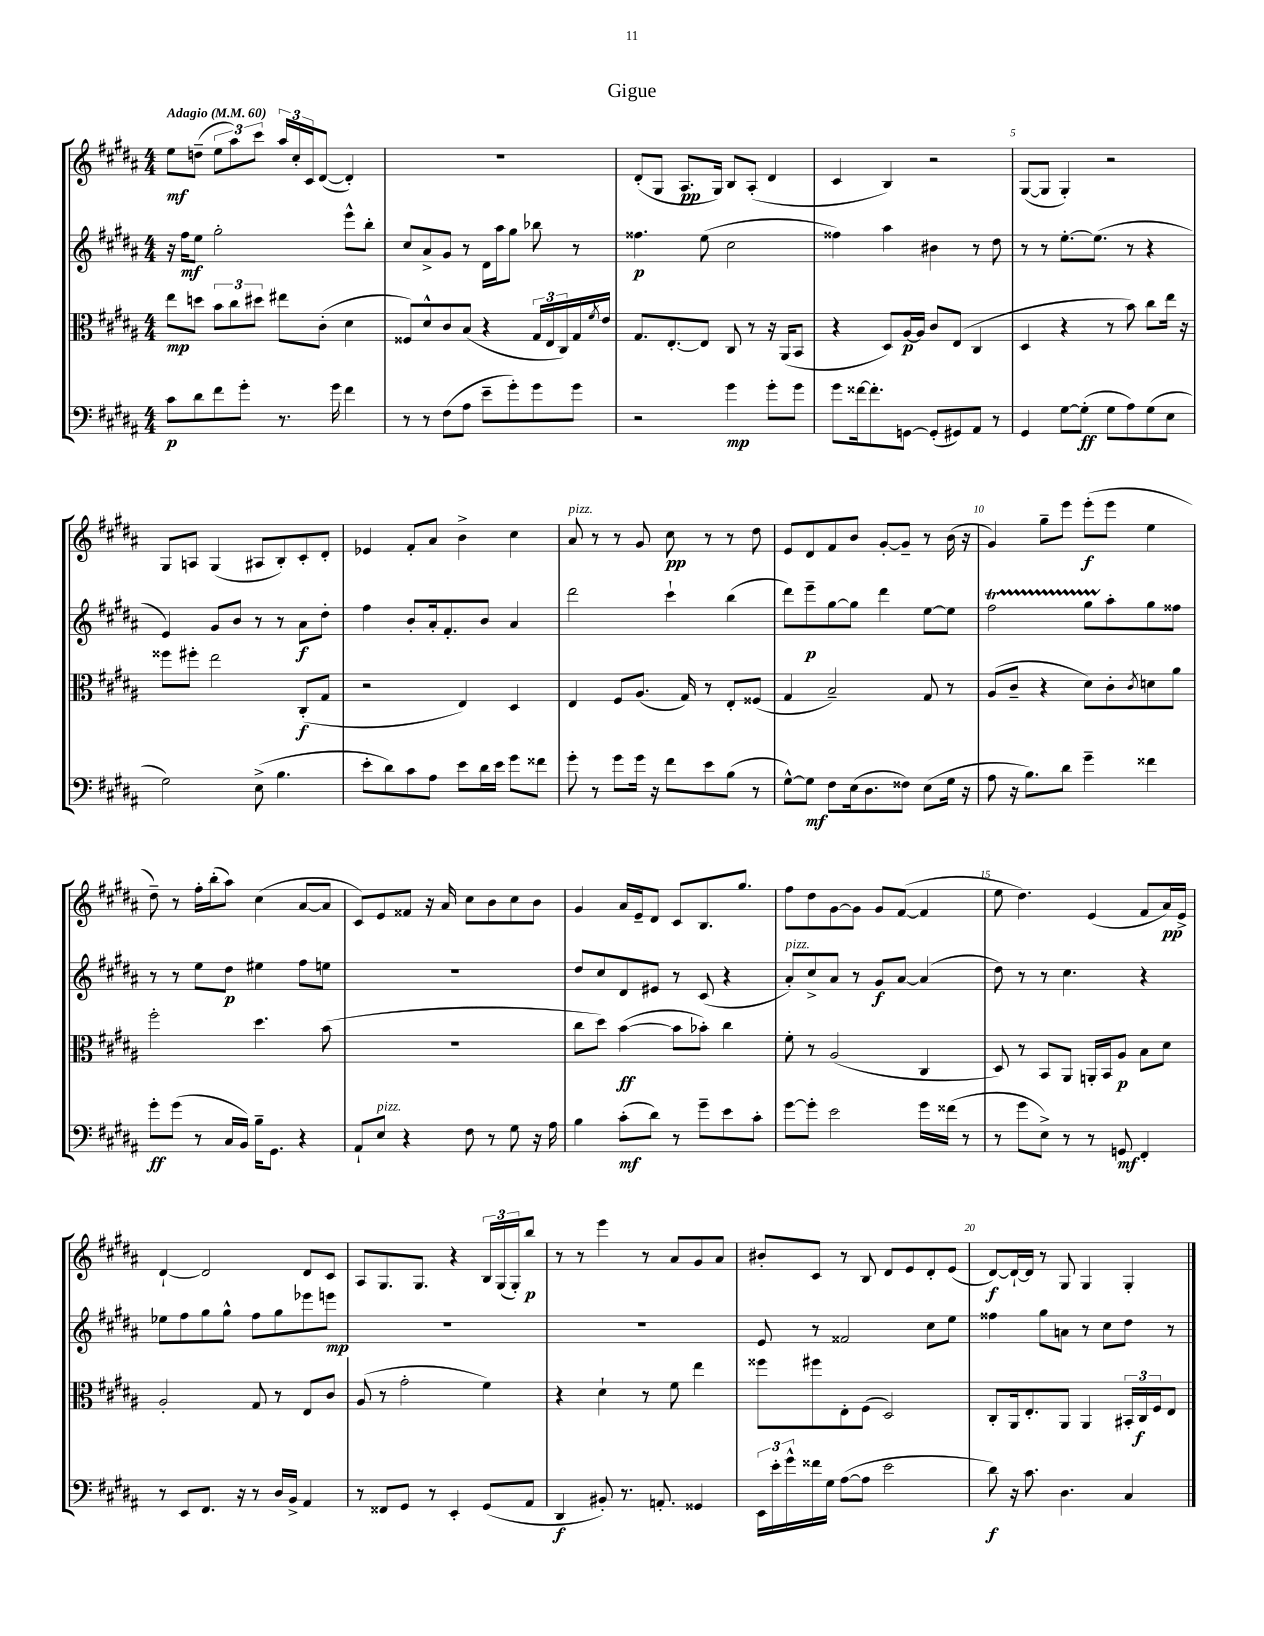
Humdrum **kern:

**kern	**dynam	**kern	**dynam	**kern	**dynam	**kern	**dynam
*part4	*part4	*part3	*part3	*part2	*part2	*part1	*part1
*staff4	*staff4	*staff3	*staff3	*staff2	*staff2	*staff1	*staff1
*clefF4	*	*clefC3	*	*clefG2	*	*clefG2	*
*k[f#c#g#d#a#]	*	*k[f#c#g#d#a#]	*	*k[f#c#g#d#a#]	*	*k[f#c#g#d#a#]	*
*M4/4	*	*M4/4	*	*M4/4	*	*M4/4	*
*MM60	*	*MM60	*	*MM60	*	*MM60	*
=1	=1	=1	=1	=1	=1	=1	=1
!	!	!	!	!	!	!LO:TX:a:B:t=Adagio	!
8c#\L	p	8ee\L	mp	16r	.	8ee\L	mf
.	.	.	.	16ff#\KL	mf	.	.
8d#\	.	8ddn\J	.	8ee\J	.	(8ddn~\J	.
8f#\	.	12b\L	.	2gg#'\	.	12ee\L	.
.	.	12cc#\	.	.	.	12aa#\)	.
8g#'\J	.	.	.	.	.	.	.
.	.	12dd#X\J	.	.	.	12ccc#\J	.
8.r	.	8ee#X\L	.	.	.	24aa#/LL	.
.	.	.	.	.	.	24cc#'/	.
.	.	.	.	.	.	24c#/J	.
.	.	(8c#'\J	.	.	.	([8d#/J	.
16g#\	.	.	.	.	.	.	.
4f#\	.	4d#\	.	8eee^^\L	.	4d#'/])	.
.	.	.	.	8bb'\J	.	.	.
=2	=2	=2	=2	=2	=2	=2	=2
8r	.	8F##X/L)	.	8cc#/L	.	1r	.
8r	.	8d#^^/	.	8a#^/	.	.	.
(8F#\L	.	8c#/	.	8g#/J	.	.	.
8A#\J	.	(8B/J	.	8r	.	.	.
8e~\L	.	4r	.	16d#\LL	.	.	.
.	.	.	.	16aa#\J	.	.	.
8g#'\)	.	.	.	8gg#\J	.	.	.
8g#\	.	24G#/LL	.	8bb-X\	.	.	.
.	.	24E/	.	.	.	.	.
.	.	24C#/)	.	.	.	.	.
8g#\J	.	16G#/	.	8r	.	.	.
.	.	8qf#/	.	.	.	.	.
.	.	16e/JJ	.	.	.	.	.
=3	=3	=3	=3	=3	=3	=3	=3
2r	.	8.G#/L	.	4.ff##X\	p	(8d#'/L	.
.	.	.	.	.	.	8G#/J	.
.	.	[8.E'/	.	.	.	.	.
.	.	.	.	.	.	8.A#/L	pp
.	.	8E/J]	.	(8ee\	.	.	.
.	.	.	.	.	.	16G#/Jk)	.
4g#\	mp	8C#/	.	2cc#\	.	8B/L	.
.	.	8r	.	.	.	(8A#'/J	.
8g#'\L	.	16r	.	.	.	4d#/	.
.	.	(16AA#/KL	.	.	.	.	.
8g#\J	.	8BB/J	.	.	.	.	.
=4	=4	=4	=4	=4	=4	=4	=4
8g#\L	.	4r	.	4ff##X\)	.	4c#/	.
[16f##X\k	.	.	.	.	.	.	.
8.f##'\]	.	.	.	.	.	.	.
.	.	8D#/L)	.	4aa#\	.	4B/)	.
[8GGn\J	.	[16A#/L	p	.	.	.	.
.	.	16A#/JJ]	.	.	.	.	.
(8GG'/L]	.	8c#/L	.	4b#X\	.	2r	.
8GG#X/)	.	(8E/J	.	.	.	.	.
8AA#/J	.	4C#/	.	8r	.	.	.
8r	.	.	.	8dd#\	.	.	.
=5	=5	=5	=5	=5	=5	=5	=5
4GG#/	.	4D#/	.	8r	.	([8G#/L	.
.	.	.	.	8r	.	8G#/J]	.
[8G#\L	.	4r	.	[8.ee'\L	.	4G#'/)	.
(8G#'\J]	ff	.	.	.	.	.	.
.	.	.	.	(8.ee\J]	.	.	.
8G#\L	.	8r	.	.	.	2r	.
8A#\)	.	8b\)	.	8r	.	.	.
(8G#\	.	8cc#\L	.	4r	.	.	.
8E\J	.	16ee\Jk	.	.	.	.	.
.	.	16r	.	.	.	.	.
!!LO:LB:g=z
=6	=6	=6	=6	=6	=6	=6	=6
2G#\)	.	8ff##X\L	.	4e/)	.	8G#/L	.
.	.	8ff#X'\J	.	.	.	8An/J	.
.	.	2ee\	.	8g#/L	.	(4G#/	.
.	.	.	.	8b/J	.	.	.
(8E^\	.	.	.	8r	.	8A#X/L	.
4.B\	.	.	.	8r	.	8B'/)	.
.	.	(8C#'/L	f	8a#\L	f	8c#'/	.
.	.	8G#/J	.	8dd#'\J	.	8d#'/J	.
=7	=7	=7	=7	=7	=7	=7	=7
8e'\L	.	2r	.	4ff#\	.	4e-X/	.
8d#\)	.	.	.	.	.	.	.
8c#\	.	.	.	8b'/L	.	8f#'/L	.
8A#\J	.	.	.	16a#'/k	.	8a#/J	.
.	.	.	.	8.f#'/	.	.	.
8e\L	.	4E/)	.	.	.	4b^\	.
16d#\L	.	.	.	8b/J	.	.	.
16e\JJ	.	.	.	.	.	.	.
8g#\L	.	4D#/	.	4a#/	.	4cc#\	.
8f##X\J	.	.	.	.	.	.	.
=8	=8	=8	=8	=8	=8	=8	=8
!	!	!	!	!	!	!LO:TX:a:i:t=pizz.	!
8g#'\	.	4E/	.	2ddd#\	.	8a#/	.
8r	.	.	.	.	.	8r	.
8g#\L	.	8F#/L	.	.	.	8r	.
16g#\Jk	.	(8.A#/J	.	.	.	8g#/	.
16r	.	.	.	.	.	.	.
8f#\L	.	.	.	4ccc#`\	.	8cc#\	pp
.	.	16G#/)	.	.	.	.	.
8e\	.	8r	.	.	.	8r	.
(8B\J	.	8E'/L	.	(4bb\	.	8r	.
8r	.	(8F##X/J	.	.	.	8dd#\	.
=9	=9	=9	=9	=9	=9	=9	=9
[8G#^^\L)	.	4G#/	.	8ddd#\L)	.	8e/L	.
8G#\J]	mf	.	.	8eee~\	p	8d#/	.
8F#\L	.	2B~/)	.	[8gg#\	.	8f#/	.
(16E\k	.	.	.	8gg#\J]	.	8b/J	.
8.D#\	.	.	.	.	.	.	.
.	.	.	.	4ddd#\	.	[8g#'/L	.
8F##X\J)	.	.	.	.	.	8g#~/J]	.
(8E\L	.	8G#/	.	[8ee\L	.	8r	.
16G#\Jk	.	8r	.	8ee\J]	.	(16b\	.
16r	.	.	.	.	.	16r	.
=10	=10	=10	=10	=10	=10	=10	=10
8A#\	.	(8A#/L	.	2ff#T\	.	4g#/)	.
16r	.	8c#~/J	.	.	.	.	.
8.B\L)	.	.	.	.	.	.	.
.	.	4r	.	.	.	8gg#~\L	.
8d#\J	.	.	.	.	.	8eee\J	.
4g#~\	.	8d#\L)	.	8gg#TTT\L	.	(8eee'\L	f
.	.	8c#'\	.	8aa#'\	.	8eee\J	.
.	.	8qc#/	.	.	.	.	.
4f##X\	.	8dn\	.	8gg#\	.	4ee\	.
.	.	8a#\J	.	8ff##X\J	.	.	.
!!LO:LB:g=z
=11	=11	=11	=11	=11	=11	=11	=11
8g#'\L	ff	2ff#'\	.	8r	.	8dd#~\)	.
(8g#\J	.	.	.	8r	.	8r	.
8r	.	.	.	8ee\L	.	16ff#'\LL	.
.	.	.	.	.	.	(16bb'\J	.
16C#/LL	.	.	.	8dd#\J	p	8aa#\J)	.
16BB/JJ)	.	.	.	.	.	.	.
16B~\KL	.	4.dd#\	.	4ee#X\	.	(4cc#\	.
8.GG#\J	.	.	.	.	.	.	.
4r	.	.	.	8ff#\L	.	[8a#/L	.
.	.	(8b\	.	8een\J	.	8a#/J]	.
=12	=12	=12	=12	=12	=12	=12	=12
8AA#`/L	.	1r	.	1r	.	8c#/L)	.
!LO:TX:a:i:t=pizz.	!	!	!	!	!	!	!
8E/J	.	.	.	.	.	8e/	.
4r	.	.	.	.	.	8f##X/J	.
.	.	.	.	.	.	16r	.
.	.	.	.	.	.	16a#/	.
8F#\	.	.	.	.	.	8cc#\L	.
8r	.	.	.	.	.	8b\	.
8G#\	.	.	.	.	.	8cc#\	.
16r	.	.	.	.	.	8b\J	.
16A#\	.	.	.	.	.	.	.
=13	=13	=13	=13	=13	=13	=13	=13
4B\	.	8cc#\L	.	8dd#/L	.	4g#/	.
.	.	8dd#\J)	.	8cc#/	.	.	.
(8c#'\L	mf	([4b\	ff	8d#/	.	16a#/LL	.
.	.	.	.	.	.	16e~/J	.
8d#\J)	.	.	.	8e#X/J	.	8d#/J	.
8r	.	8b\L]	.	8r	.	8c#/L	.
8g#~\L	.	8b-X'\J)	.	(8c#/	.	8.B/	.
8e\	.	4cc#\	.	4r	.	.	.
.	.	.	.	.	.	8.gg#/J	.
8c#'\J	.	.	.	.	.	.	.
=14	=14	=14	=14	=14	=14	=14	=14
!	!	!	!	!LO:TX:a:i:t=pizz.	!	!	!
[8g#\L	.	8f#'\	.	8a#'/L)	.	8ff#\L	.
8g#'\J]	.	8r	.	8cc#^/	.	8dd#\	.
2e\	.	(2A#/	.	8a#/J	.	[8g#\	.
.	.	.	.	8r	.	8g#\J]	.
.	.	.	.	8g#/L	f	8g#/L	.
.	.	.	.	[8a#/J	.	([8f#/J	.
16g#\LL	.	4C#/	.	(4a#/]	.	4f#/]	.
(16f##X\JJ	.	.	.	.	.	.	.
8r	.	.	.	.	.	.	.
=15	=15	=15	=15	=15	=15	=15	=15
8r	.	8D#/)	.	8dd#\)	.	8ee\	.
8g#\L	.	8r	.	8r	.	4.dd#\)	.
8E^\J)	.	8BB/L	.	8r	.	.	.
8r	.	8AA#/J	.	4.cc#\	.	.	.
8r	.	16AAn'/LL	.	.	.	(4e/	.
.	.	16BB/J	.	.	.	.	.
8GGn/	mf	8A#/J	p	.	.	.	.
4FF#'/	.	8B\L	.	4r	.	8f#/L	.
.	.	8d#\J	.	.	.	16a#/L)	pp
.	.	.	.	.	.	16e^/JJ	.
!!LO:LB:g=z
=16	=16	=16	=16	=16	=16	=16	=16
8r	.	2A#'/	.	8ee-X\L	.	[4d#`/	.
8EE/L	.	.	.	8ff#\	.	.	.
8.FF#/J	.	.	.	8gg#\	.	2d#/]	.
.	.	.	.	8gg#^^\J	.	.	.
16r	.	.	.	.	.	.	.
8r	.	8G#/	.	8ff#\L	.	.	.
16D#/LL	.	8r	.	8gg#\	.	.	.
16BB^/JJ	.	.	.	.	.	.	.
4AA#/	.	8E/L	.	8eee-X\	.	8d#/L	.
.	.	8c#/J	.	8eeen\J	mp	8c#/J	.
=17	=17	=17	=17	=17	=17	=17	=17
8r	.	(8A#/	.	1r	.	8A#/L	.
8FF##X/L	.	8r	.	.	.	8.G#/	.
8GG#/J	.	2g#'\	.	.	.	.	.
.	.	.	.	.	.	8.G#/J	.
8r	.	.	.	.	.	.	.
4EE'/	.	.	.	.	.	4r	.
(8GG#/L	.	4f#\)	.	.	.	24B/LL	.
.	.	.	.	.	.	(24G#/	.
.	.	.	.	.	.	24G#'/J)	.
8AA#/J	.	.	.	.	.	8bb/J	p
=18	=18	=18	=18	=18	=18	=18	=18
4DD#/	f	4r	.	1r	.	8r	.
.	.	.	.	.	.	8r	.
8BB#X'/)	.	4d#`\	.	.	.	4eee\	.
8.r	.	.	.	.	.	.	.
.	.	8r	.	.	.	8r	.
8.AAn'/	.	.	.	.	.	.	.
.	.	8f#\	.	.	.	8a#/L	.
4GG##X/	.	4ee\	.	.	.	8g#/	.
.	.	.	.	.	.	8a#/J	.
=19	=19	=19	=19	=19	=19	=19	=19
24EE\LL	.	8ff##X\L	.	8e/	.	8b#X'/L	.
24e'\	.	.	.	.	.	.	.
24g#^^\	.	.	.	.	.	.	.
16f##X\	.	8ff#X\	.	8r	.	8c#/J	.
16G#\JJ	.	.	.	.	.	.	.
([8A#\L	.	8E'\	.	2f##X/	.	8r	.
8A#\J]	.	(8F#\J	.	.	.	8B/	.
2e\	.	2D#/)	.	.	.	8d#/L	.
.	.	.	.	.	.	8e/	.
.	.	.	.	8cc#\L	.	8d#'/	.
.	.	.	.	8ee\J	.	(8e/J	.
=20	=20	=20	=20	=20	=20	=20	=20
8d#\)	f	8C#'/L	.	4ff##X\	.	[8d#/L)	f
16r	.	16AA#/k	.	.	.	16d#`/L_	.
8.c#\	.	8.E'/	.	.	.	16d#/JJ]	.
.	.	.	.	8gg#\L	.	8r	.
4.D#\	.	8AA#/J	.	8an\J	.	8G#/	.
.	.	4AA#/	.	8r	.	4G#/	.
.	.	.	.	8cc#\L	.	.	.
4C#/	.	24BB#X'/LL	.	8dd#\J	.	4G#'/	.
.	.	24C#/	f	.	.	.	.
.	.	24F#/J	.	.	.	.	.
.	.	8E/J	.	8r	.	.	.
==	==	==	==	==	==	==	==
*-	*-	*-	*-	*-	*-	*-	*-
